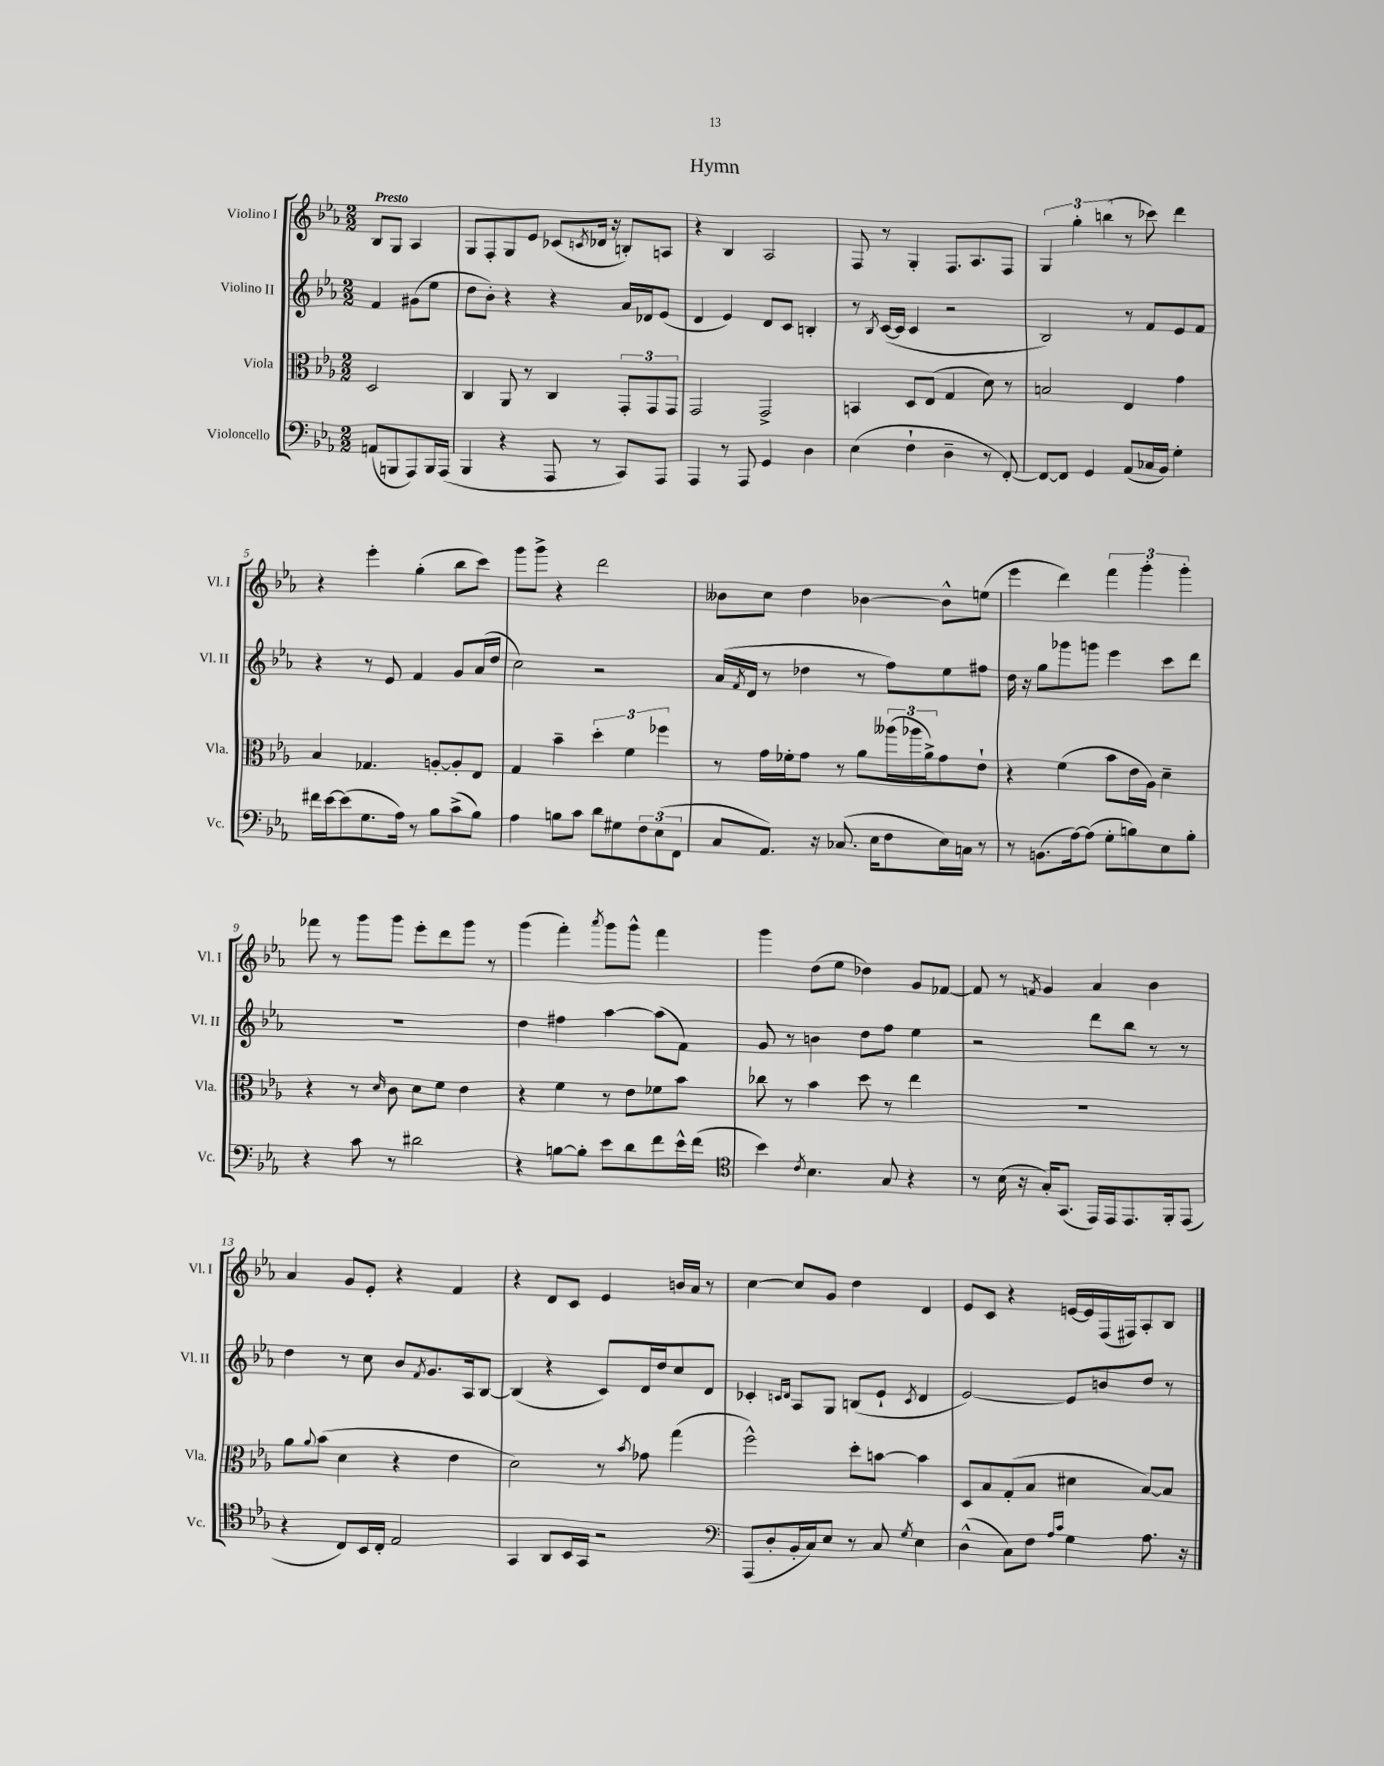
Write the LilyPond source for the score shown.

\header { title = "Hymn" }
<<
\new StaffGroup <<
\new Staff = "s0" \with { instrumentName = "Violino I" shortInstrumentName = "Vl. I" } {
    \clef treble \key ees \major \numericTimeSignature \time 2/2 \partial 2 \tempo "Presto"
    bes8 g8 aes4 |
    g8 f8-. g8 ees'8 ces'8( \acciaccatura { c'8 } des'16 r16 b8-.) a8 |
    r4 bes4 aes2 |
    f8 r8 g4-. f8. aes8. f8 |
    \tuplet 3/2 { g4 g''4-. b''4( } r8 ces'''8) d'''4 |
    r4 ees'''4-. g''4-.( bes''8 c'''8) |
    g'''8 g'''8-> r4 d'''2 |
    beses'8 c''8 d''4 bes'4~ bes'8-^ e''8( |
    ees'''4 d'''4) \tuplet 3/2 { f'''4 g'''4-. g'''4-. } |
    fes'''8 r8 g'''8 g'''8 ees'''8-. d'''8 g'''8 r8 |
    g'''4( f'''4-.) \acciaccatura { aes'''8 } g'''8 g'''8-^ f'''4 |
    g'''4 d''8( ees''8 des''4) g'8 fes'8~ |
    fes'8 r8 \acciaccatura { f'8 } g'4 aes'4 bes'4 |
    aes'4 g'8 ees'8-. r4 f'4 |
    r4 d'8 c'8 ees'4 b'16 aes'16 r8 |
    c''4~ c''8 g'8 d''4 d'4 |
    ees'8 c'8 r4 e'16~ e'16 f16( fis16) aes8-. bes8 \bar "|." |
}
\new Staff = "s1" \with { instrumentName = "Violino II" shortInstrumentName = "Vl. II" } {
    \clef treble \key ees \major \numericTimeSignature \time 2/2 \partial 2
    f'4 gis'8( ees''8 |
    d''8 bes'8-.) r4 r4 aes'16 des'16 ees'8( |
    d'4 ees'4) d'8 c'8 b4-. |
    r8 \acciaccatura { bes8 } c'16~( c'16 c'4 r2 |
    bes2) r8 f'8 ees'8 f'8 |
    r4 r8 ees'8 f'4 g'8 aes'16( d''16 |
    c''2) r2 |
    aes'16( \acciaccatura { f'8 } d'16 r8 des''4 r8 f''8) ees''8 fis''8 |
    d''16 r16 g''8 ges'''8 g'''8 ees'''4 c'''8 d'''8 |
    R1 |
    d''4 fis''4 aes''4~ aes''8( f'8) |
    g'8 r8 b'4 d''8 f''8 ees''4 |
    r2 d'''8 bes''8 r8 r8 |
    d''4 r8 c''8 bes'8 \acciaccatura { f'8 } g'8. aes16 bes8~ |
    bes4( r4 c'8) d'16 d''16 c''8 d'8 |
    ces'4-. \grace { c'16 d'16 } aes8 g8 b8( ees'8-! \acciaccatura { c'8 } d'4 |
    ees'2~) ees'8 b'8 d''8 r8 \bar "|." |
}
\new Staff = "s2" \with { instrumentName = "Viola" shortInstrumentName = "Vla." } {
    \clef alto \key ees \major \numericTimeSignature \time 2/2 \partial 2
    d2 |
    c4 aes,8 r8 c4 \tuplet 3/2 { g,8-. g,8 g,8 } |
    g,2 g,2-> |
    b,4 d8 ees8( g4 d'8) r8 |
    b2 ees4 g'4 |
    bes4 ges4. a8~-. a8-. ees8 |
    g4 bes'4-- \tuplet 3/2 { d''4-. f'4 fes''4 } |
    r8 g'16 fes'16-. g'8 r8 aes'8 \tuplet 3/2 { aeses''16( aes''16 aes'16->) } g'8 ees'8-! |
    r4 f'4( bes'8 ees'16 aes16) d'4-- |
    r4 r8 \grace { d'16 } c'8 d'8 f'8 ees'4 |
    r4 f'4 r8 ees'8 fes'8 bes'8 |
    ces''8 r8 bes'4 d''8 r8 ees''4 |
    R1 |
    aes'8 \appoggiatura { aes'8 } bes'8( d'4 r4 ees'4 |
    d'2) r8 \acciaccatura { bes'8 } ges'8 g''4( |
    f''2-^) d''8-. b'8~ b'4 |
    d8 bes8 g8-.( bes8 dis'4 bes8~) bes8 \bar "|." |
}
\new Staff = "s3" \with { instrumentName = "Violoncello" shortInstrumentName = "Vc." } {
    \clef bass \key ees \major \numericTimeSignature \time 2/2 \partial 2
    a,8( b,,8 aes,,8) b,,16 aes,,16( |
    bes,,4 r4 aes,,8 r8 c,8) aes,,8 |
    aes,,4 r8 aes,,8 g,4 d4 |
    ees4( f4-! d4-- r8 f,8~-.) |
    f,8~ f,8 g,4 aes,8( ces16 bes,16) g4-. |
    fis'16 ees'16~ ees'8( g8. aes16) r8 bes8 c'8->( bes8) |
    aes4 b8 c'8 d'8 gis8 \tuplet 3/2 { f8 ees8( f,8 } |
    c8 aes,8.) r16 ces8.( ees16 f8 ees16) c16 r8 |
    r8 b,8.( aes16~) aes8( g8-. b8) ees8 b8-. |
    r4 c'8 r8 dis'2 |
    r4 b8~ b8-. ees'8 d'8 f'8 ees'16-^ f'16( |
    \clef tenor bes'4) \acciaccatura { c'8 } bes4. g8 r4 |
    r8 bes16( r16 g16-.) g,8.( ees,16) ees,16 ees,8. f,16-. ees,8( |
    r4 c8) bes,16 c16-. ees2 |
    g,4 aes,8 bes,16 g,16 r2 |
    \clef bass aes,,8( d8-. bes,16-. c16) ees8 r8 c8 \acciaccatura { g8 } ees4 |
    d4-^( c8) f8 \grace { aes16 c'16 } g4 aes8. r16 \bar "|." |
}
>>
>>
